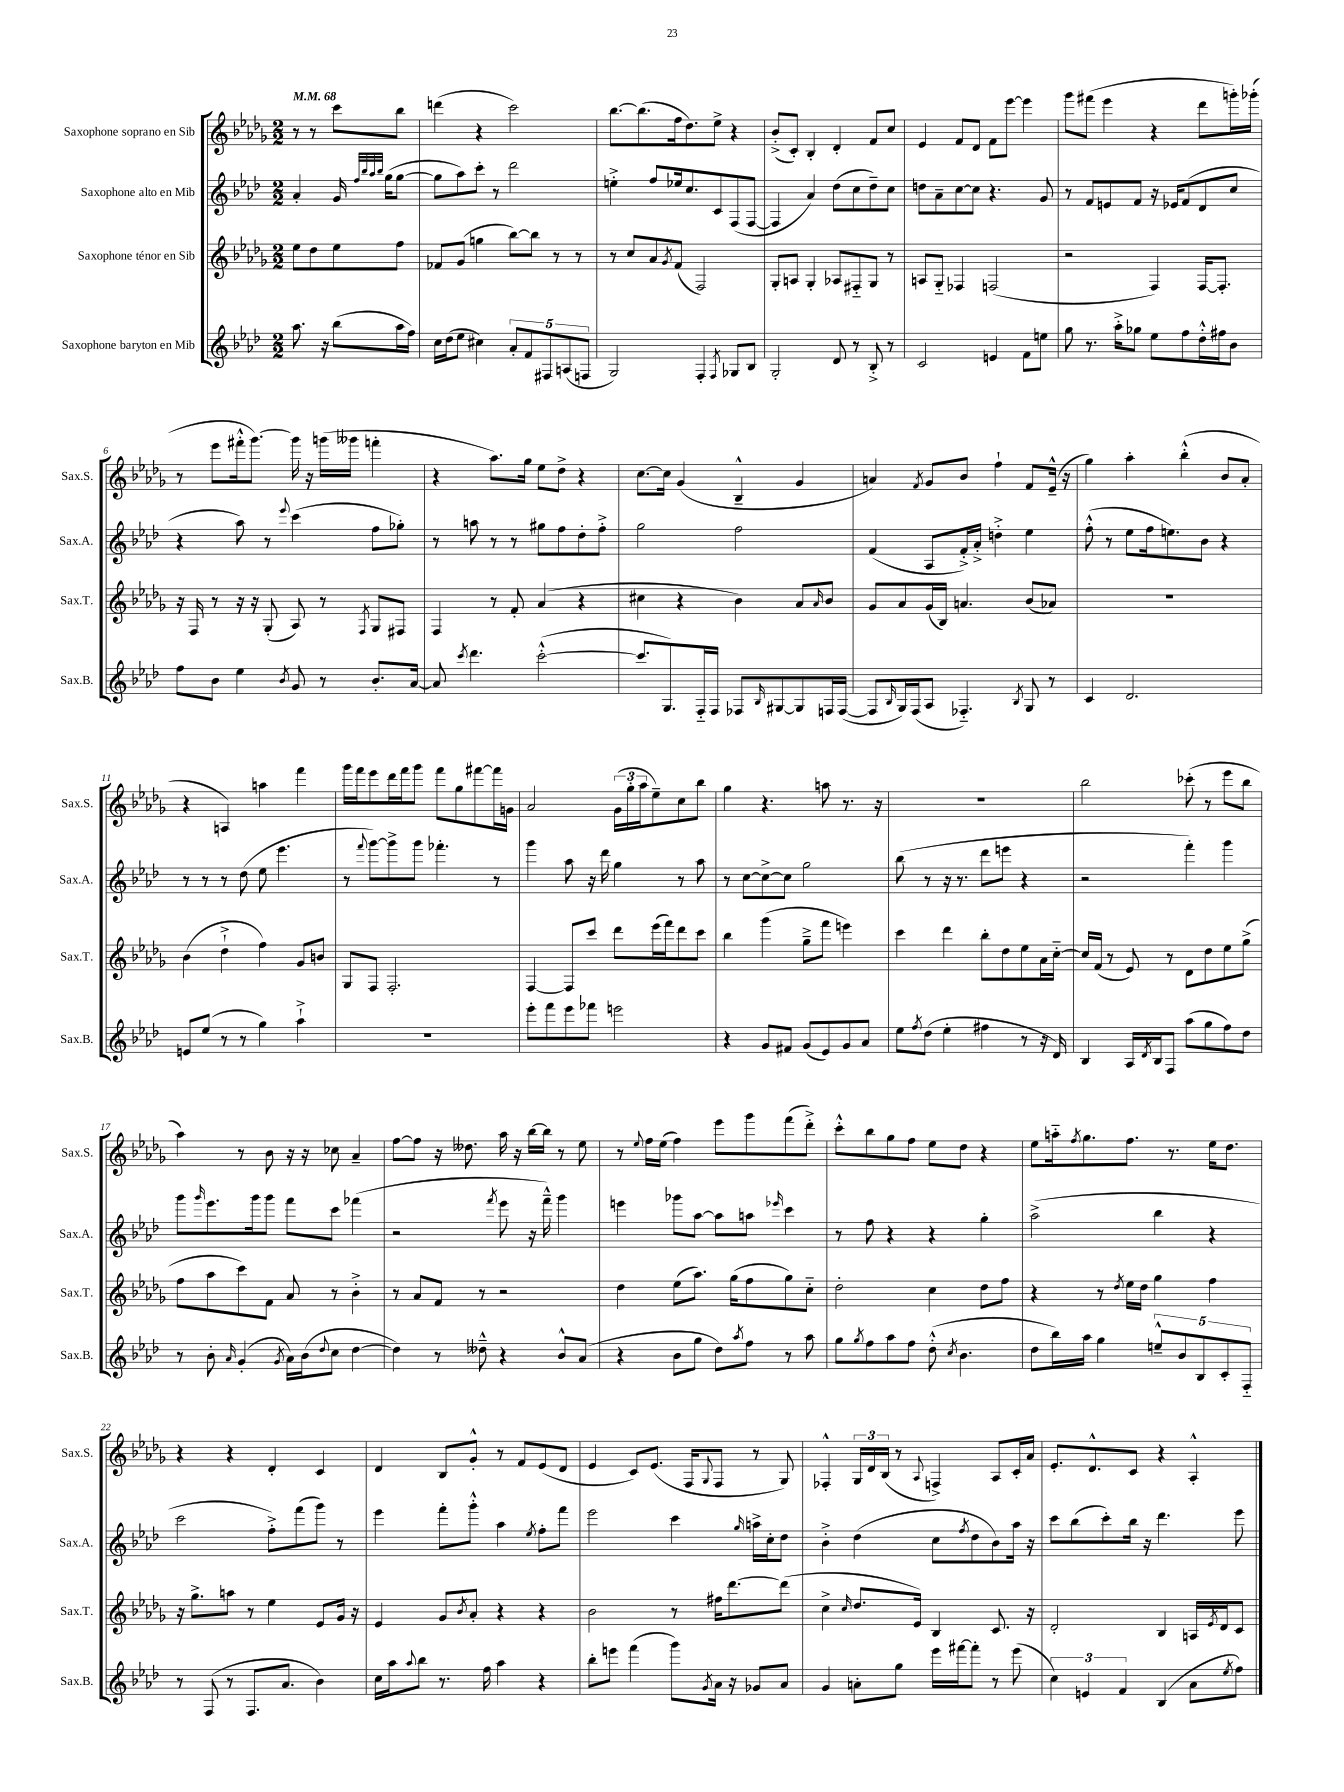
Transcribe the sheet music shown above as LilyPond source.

<<
\new StaffGroup <<
\new Staff = "s0" \with { instrumentName = "Saxophone soprano en Sib" shortInstrumentName = "Sax.S." } {
    \clef treble \key des \major \numericTimeSignature \time 2/2 \partial 2 \tempo 4 = 68
    r8 r8 c'''8 bes''8 |
    d'''4( r4 c'''2) |
    bes''8.~ bes''8.( f''16 des''8.) ees''8-> r4 |
    bes'8-.->( c'8-.) bes4-. des'4-. f'8 c''8 |
    ees'4 f'8 des'8 f'8 ees'''8~ ees'''4 |
    ges'''8 fis'''8( ees'''4 r4 des'''8 g'''16-.) ges'''16-.( |
    r8 ees'''8 fis'''16-.-^ ges'''8.~) ges'''16 r16 g'''16( geses'''16 f'''4-. |
    r4 aes''8.) ges''16 ees''8 des''8-> r4 |
    c''8.~ c''16 ges'4( bes4---^ ges'4 |
    a'4) \acciaccatura { f'8 } ges'8 bes'8 f''4-! f'8 ees'16---^( r16 |
    ges''4) aes''4-. bes''4-.-^( bes'8 aes'8-. |
    r4 a4) a''4 f'''4 |
    ges'''16 f'''16 ees'''8 des'''16 f'''16 ges'''8 f'''8 ges''8 fis'''8~ fis'''16 g'16 |
    aes'2 \tuplet 3/2 { ges'16( ges''16-. aes''16 } ees''8--) c''8 bes''8 |
    ges''4 r4. a''8 r8. r16 |
    R1 |
    bes''2 ces'''8-.( r8 ees'''8 bes''8 |
    aes''4) r8 bes'8 r16 r16 ces''8 aes'4-- |
    f''8~ f''8 r16 deses''8. aes''16 r16 bes''16~ bes''16 r8 ees''8 |
    r8 \appoggiatura { ees''8 } f''16 ees''16( f''4) ees'''8 ges'''8 f'''8( des'''8-.->) |
    c'''8-.-^ bes''8 ges''8 f''8 ees''8 des''8 r4 |
    ees''8 a''16-_ \acciaccatura { f''8 } ges''8. f''8. r8. ees''16 des''8. |
    r4 r4 des'4-. c'4 |
    des'4 bes8 ges'8-.-^ r8 f'8 ees'8( des'8 |
    ees'4 c'8) ees'8.( f16 \appoggiatura { ges8 } f8 r8 ges8) |
    fes4-.-^ \tuplet 3/2 { ges16 des'16 bes16( } r8 \appoggiatura { aes8 } f4->) aes8 c'16-. aes'16 |
    ees'8.-. des'8.-^ c'8 r4 aes4-.-^ \bar "|." |
}
\new Staff = "s1" \with { instrumentName = "Saxophone alto en Mib" shortInstrumentName = "Sax.A." } {
    \clef treble \key aes \major \numericTimeSignature \time 2/2 \partial 2
    aes'4-. g'16 \grace { f''32 bes''32 aes''32 bes''32 } g''16( g''8~ |
    g''8 aes''8) c'''8-. r8 des'''2 |
    e''4-.-> f''8 ees''16 c''8. c'8 f8( f8~ |
    f4 aes'4) des''8( c''8 des''8--) c''8 |
    d''8 aes'8-- c''8~ c''8 r4. g'8 |
    r8 f'8 e'8 f'8 r16 ees'16 f'8( des'8 c''8 |
    r4 aes''8) r8 \appoggiatura { ees'''8 } c'''4( f''8 ges''8-.) |
    r8 a''8 r8 r8 gis''8 f''8 des''8-. f''8-.-> |
    g''2 f''2 |
    f'4( aes8 f'16-.->) aes'16-.-> d''4-.-> ees''4 |
    f''8-.-^( r8 ees''8 f''16 e''8.) bes'8 r4 |
    r8 r8 r8 des''8( ees''8 ees'''4. |
    r8 \appoggiatura { f'''8 } g'''8~) g'''8-> g'''8 fes'''4.-. r8 |
    g'''4 aes''8 r16 des'''16 g''4 r8 aes''8 |
    r8 c''8~ c''8~-> c''8 g''2 |
    bes''8( r8 r16 r8. des'''8 e'''8 r4 |
    r2 f'''4-.) g'''4 |
    g'''8 \grace { g'''16 } ees'''8. g'''16 g'''8 f'''8 c'''8 fes'''4( |
    r2 \acciaccatura { f'''8 } ees'''8 r16 f'''16---^) g'''4 |
    e'''4 ges'''8 aes''8~ aes''8 a''8 \grace { ees'''16 } c'''4 |
    r8 f''8 r4 r4 g''4-. |
    aes''2->( bes''4 r4 |
    c'''2 f''8-.->) f'''8( g'''8) r8 |
    ees'''4 f'''8-. g'''8-.-^ aes''4 \acciaccatura { ees''8 } f''8-. f'''8 |
    ees'''2 c'''4 \grace { g''16 } a''16-> c''16-. des''8 |
    bes'4-.-> des''4( c''8 \acciaccatura { f''8 } des''8 bes'8) aes''16 r16 |
    c'''8 bes''8( c'''8-.) bes''16 r16 des'''4. ees'''8 \bar "|." |
}
\new Staff = "s2" \with { instrumentName = "Saxophone ténor en Sib" shortInstrumentName = "Sax.T." } {
    \clef treble \key des \major \numericTimeSignature \time 2/2 \partial 2
    ees''8 des''8 ees''8 f''8 |
    fes'8 ges'8( g''4 bes''8~) bes''8 r8 r8 |
    r8 c''8 aes'8 \acciaccatura { ges'8 } f'8( f2) |
    ges8-. a8 ges4-. aes8 fis8-_ ges8 r8 |
    a8 ges8-_ fes4 f2( |
    r2 f4) f16~ f8.-. |
    r16 f16 r8 r16 r16 ges8-.( aes8) r8 \acciaccatura { f8 } ges8 fis8 |
    f4 r8 f'8-. aes'4( r4 |
    cis''4 r4 bes'4) aes'8 \grace { aes'16 } bes'8 |
    ges'8 aes'8 ges'16( bes16) a'4. bes'8( aes'8) |
    R1 |
    bes'4( des''4-!-> f''4) ges'8 b'8 |
    ges8 f8 f2.-. |
    f4~ f8 c'''8 des'''8 ees'''16( f'''16) des'''8 c'''8 |
    bes''4 ges'''4( ges''8---> f'''8 e'''4) |
    c'''4 des'''4 bes''8-. des''8 ees''8 aes'16 c''16~-_ |
    c''16 f'16( r8 ees'8) r8 des'8 des''8 ees''8 ges''8->( |
    f''8 aes''8 c'''8) f'8 aes'8 r8 bes'4-.-> |
    r8 aes'8 f'8 r8 r2 |
    des''4 ees''8( aes''8.) ges''16( f''8 ges''8) c''8-_ |
    des''2-. c''4 des''8 f''8 |
    r4 r8 \acciaccatura { des''8 } ees''16 des''16 ges''4 f''4 |
    r16 ges''8.-> a''8 r8 ees''4 ees'8 ges'16 r16 |
    ees'4 ges'8 \acciaccatura { bes'8 } aes'8-. r4 r4 |
    bes'2 r8 fis''16 des'''8.~ des'''8( |
    c''4-> \grace { c''16 } des''8. ees'16) bes4 c'8. r16 |
    des'2-. bes4 a16 \acciaccatura { ees'8 } des'16 c'8 \bar "|." |
}
\new Staff = "s3" \with { instrumentName = "Saxophone baryton en Mib" shortInstrumentName = "Sax.B." } {
    \clef treble \key aes \major \numericTimeSignature \time 2/2 \partial 2
    aes''8. r16 bes''8( aes''16 f''16) |
    c''16 des''16( ees''8 cis''4) \tuplet 5/4 { aes'8-. f'8 fis8 a8( f8 } |
    g2) f4-. \acciaccatura { f8 } ges8 bes8 |
    g2-. des'8 r8 bes8-.-> r8 |
    c'2 e'4 f'8 e''8 |
    g''8 r8. aes''16-.-> ges''8 ees''8 f''8 des''16-.-^ fis''16 bes'8 |
    f''8 bes'8 ees''4 \acciaccatura { bes'8 } g'8 r8 bes'8.-. aes'16~ |
    aes'8 \acciaccatura { c'''8 } des'''4. c'''2~-.-^( |
    c'''8. g8.) f16-_ f16 fes8 \grace { bes16 } gis8~ gis8 f16 f16~( |
    f8 \grace { bes16 } g16) f16( aes8 fes4.-_) \acciaccatura { bes8 } g8 r8 |
    c'4 des'2. |
    e'8 ees''8( r8 r8 g''4) aes''4-!-> |
    R1 |
    ees'''8-. f'''8 ees'''8 fes'''8 e'''2 |
    r4 g'8 fis'8 g'8( ees'8) g'8 aes'8 |
    ees''8 \acciaccatura { f''8 } des''8( ees''4-. fis''4 r8 r16 des'16) |
    bes4 aes16 \acciaccatura { des'8 } bes16 f8 aes''8( g''8 f''8) des''8 |
    r8 bes'8-. \grace { aes'16 } g'4-.( \acciaccatura { g'8 } aes'16) bes'16( \appoggiatura { des''8 } c''8 des''4~ |
    des''4) r8 deses''8---^ r4 bes'8-^ aes'8( |
    r4 bes'8 g''8 des''8) \acciaccatura { aes''8 } f''8 r8 aes''8 |
    g''8 \acciaccatura { g''8 } f''8 aes''8 f''8 des''8-.-^( \acciaccatura { c''8 } bes'4. |
    des''8 bes''16) aes''16 g''4 \tuplet 5/4 { e''8---^ bes'8 bes8 c'8-. f8-_ } |
    r8 f8( r8 f8. aes'8. bes'4) |
    c''16 aes''16 \appoggiatura { aes''8 } bes''8 r8. f''16 aes''4 r4 |
    bes''8-. e'''8 f'''4( g'''8) \acciaccatura { g'8 } aes'16 r16 ges'8 aes'8 |
    g'4 a'8-. g''8 ees'''16 fis'''16~ fis'''8-. r8 ees'''8( |
    \tuplet 3/2 { c''4) e'4 f'4 } bes4( aes'8 \acciaccatura { ees''8 } f''8) \bar "|." |
}
>>
>>
